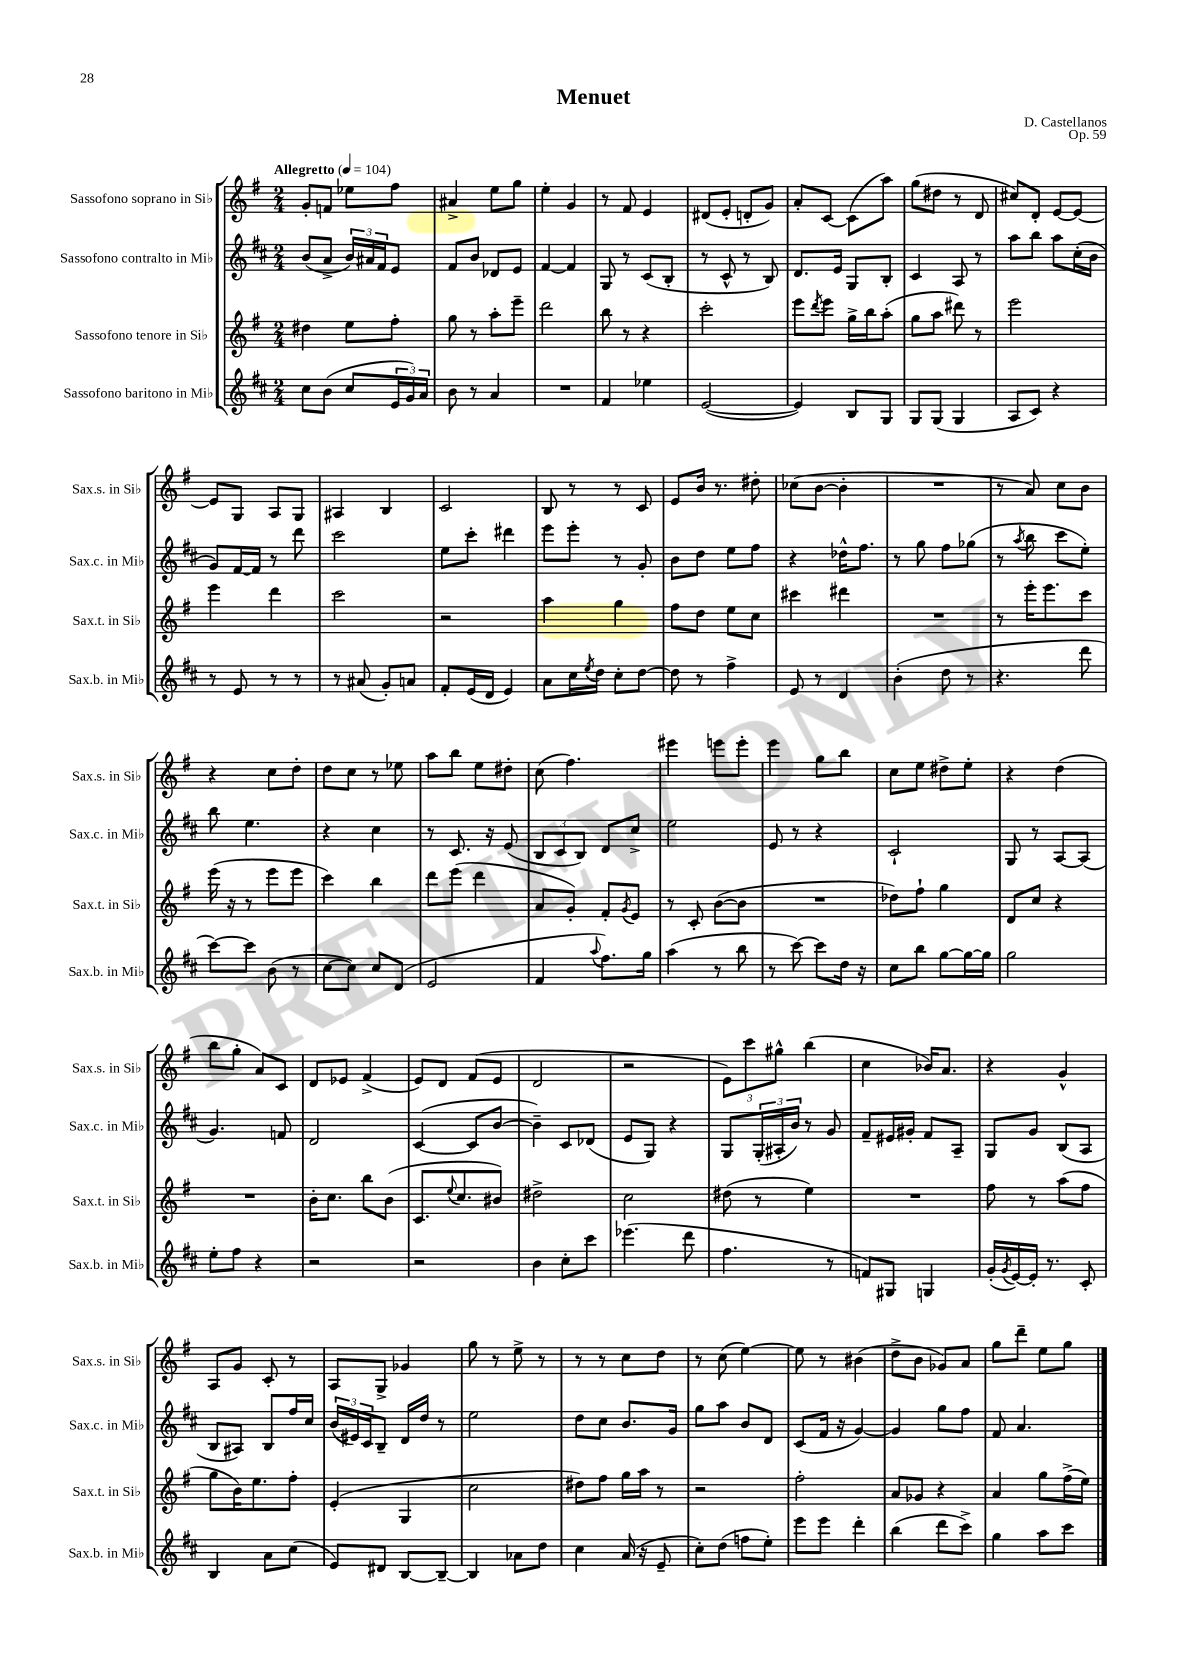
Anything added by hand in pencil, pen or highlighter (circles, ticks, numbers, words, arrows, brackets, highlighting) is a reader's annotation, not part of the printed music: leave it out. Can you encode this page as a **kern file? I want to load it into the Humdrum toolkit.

**kern	**kern	**kern	**kern
*part4	*part3	*part2	*part1
*staff4	*staff3	*staff2	*staff1
*I"Sassofono baritono in Mi♭	*I"Sassofono tenore in Si♭	*I"Sassofono contralto in Mi♭	*I"Sassofono soprano in Si♭
*I'Sax.b. in Mi♭	*I'Sax.t. in Si♭	*I'Sax.c. in Mi♭	*I'Sax.s. in Si♭
*clefG2	*clefG2	*clefG2	*clefG2
*k[f#c#]	*k[f#]	*k[f#c#]	*k[f#]
*M2/4	*M2/4	*M2/4	*M2/4
*MM104	*MM104	*MM104	*MM104
=1	=1	=1	=1
!	!	!	!LO:TX:a:B:t=Allegretto
8cc#\L	4dd#X\	(8b/L	8g'/L
(8b\J	.	8a^/J	8fn/J
8cc#/L	8ee\L	24b/LL)	8ee-X\L
.	.	24a#X/	.
.	.	24f#/J	.
24e/L	8ff#'\J	8e/J	8ff#\J
24g/)	.	.	.
24a/JJ	.	.	.
=2	=2	=2	=2
8b\	8gg\	8f#/L	4a#X^/
8r	8r	8b/J	.
4a/	8aa'\L	8d-X/L	8ee\L
.	8eee~\J	8e/J	8gg\J
=3	=3	=3	=3
2r	2ddd\	[4f#/	4ee'\
.	.	4f#/]	4g/
=4	=4	=4	=4
4f#/	8bb\	8G/	8r
.	8r	8r	8f#/
4ee-X\	4r	(8c#/L	4e/
.	.	8B'/J	.
=5	=5	=5	=5
([2e/	2ccc'\	8r	(8d#X/L
.	.	8c#^^/	8e'/J
.	.	8r	8dn'/L
.	.	8B/)	8g/J)
=6	=6	=6	=6
4e/])	8eee\L	8.d/L	8a'/L
.	8qddd/	.	.
.	8eee\J	.	[8c/J
.	.	16e/Jk	.
8B/L	16gg^\LL	8G/L	(8c\L]
.	16bb\J	.	.
8G/J	(8aa'\J	8B'/J	8aa\J)
=7	=7	=7	=7
8G/L	8gg\L	4c#/	(8gg\L
(8G/J	8aa\J	.	8dd#X\J
4G/	8ddd#X\)	8A/	8r
.	8r	8r	8d/
=8	=8	=8	=8
8A/L	2eee\	8aa\L	8cc#X/L)
8c#/J)	.	8bb\J	8d'/J
4r	.	8aa\L	[8e/L
.	.	(16cc#'\L	8e/J_
.	.	16b\JJ	.
!!LO:LB:g=z
=9	=9	=9	=9
8r	4eee\	8g/L)	8e/L]
8e/	.	[16f#/L	8G/J
.	.	16f#/JJ]	.
8r	4ddd\	8r	8A/L
8r	.	8ddd\	8G/J
=10	=10	=10	=10
8r	2ccc\	2ccc#\	4A#X/
(8a#X/	.	.	.
8g'/L)	.	.	4B/
8an/J	.	.	.
=11	=11	=11	=11
8f#'/L	2r	8ee\L	2c/
(16e/L	.	8ccc#'\J	.
16d/JJ	.	.	.
4e/)	.	4ddd#X\	.
=12	=12	=12	=12
8a\L	4aa\	8eee\L	8B/
16cc#\L	.	8eee'\J	8r
8qee/	.	.	.
16dd\JJ	.	.	.
8cc#'\L	4gg\	8r	8r
[8dd\J	.	8g'/	8c/
=13	=13	=13	=13
8dd\]	8ff#\L	8b\L	8e/L
8r	8dd\J	8dd\J	16b/Jk
.	.	.	8.r
4ff#^\	8ee\L	8ee\L	.
.	8cc\J	8ff#\J	8dd#X'\
=14	=14	=14	=14
8e/	4ccc#X\	4r	(8cc-X\L
8r	.	.	[8b\J
4d/	4ddd#X\	16dd-X^^\KL	4b'\]
.	.	8.ff#\J	.
=15	=15	=15	=15
(4b'\	2r	8r	2r
.	.	8gg\	.
8dd\	.	8ff#\L	.
8r	.	(8gg-X\J	.
=16	=16	=16	=16
4.r	8r	8r	8r
.	.	8qaa/	.
.	16eee'\KL	8bb\	8a/)
.	8.eee\	.	.
.	.	8ccc#\L	8cc\L
8ddd\	8ccc\J	8ee'\J)	8b\J
!!LO:LB:g=z
=17	=17	=17	=17
[8ccc#\L)	(16eee\	8bb\	4r
.	16r	.	.
8ccc#\J]	8r	4.ee\	.
(8b\	8eee\L	.	8cc\L
8r	8eee\J	.	8dd'\J
=18	=18	=18	=18
[8cc#\L	4ccc\)	4r	8dd\L
8cc#\J])	.	.	8cc\J
8cc#/L	4bb\	4cc#\	8r
(8d/J	.	.	8ee-X\
=19	=19	=19	=19
2e/	8ddd\L	8r	8aa\L
.	(8eee\J	8.c#/	8bb\J
.	4ddd\	.	8ee\L
.	.	16r	.
.	.	(8e/	8dd#X'\J
=20	=20	=20	=20
4f#/	8a/L	12B/L	(8cc\
.	.	12c#/	.
.	8g'/J)	.	4.ff#\)
.	.	12B/J)	.
8qqaa/	.	.	.
8.ff#\L)	8f#'/L	8d/L	.
.	8qg/	.	.
.	8e/J	8cc#^/J	.
16gg\Jk	.	.	.
=21	=21	=21	=21
(4aa\	8r	2ee\	4eee#X\
.	8c'/	.	.
8r	([8b\L	.	8eeen\L
8bb\	8b\J]	.	8eee'\J
=22	=22	=22	=22
8r	2r	8e/	4eee\
[8ccc#\)	.	8r	.
8ccc#\L]	.	4r	8gg\L
16dd\Jk	.	.	8bb\J
16r	.	.	.
=23	=23	=23	=23
8cc#\L	8dd-X\L)	2c#`/	8cc\L
8bb\J	8ff#`\J	.	8ee\J
[8gg\L	4gg\	.	8dd#X^\L
16gg\L_	.	.	8ee'\J
16gg\JJ]	.	.	.
=24	=24	=24	=24
2gg\	8d/L	8G/	4r
.	8cc/J	8r	.
.	4r	[8A/L	(4dd\
.	.	(8A/J]	.
!!LO:LB:g=z
=25	=25	=25	=25
8ee'\L	2r	4.g/)	8bb\L
8ff#\J	.	.	8gg'\J
4r	.	.	8a/L)
.	.	8fn/	8c/J
=26	=26	=26	=26
2r	16b'\KL	2d/	8d/L
.	8.cc\J	.	.
.	.	.	8e-X/J
.	8bb\L	.	(4f#^/
.	(8b\J	.	.
=27	=27	=27	=27
2r	8.c/L	([4c#/	8e/L)
.	.	.	8d/J
.	8qqee/	.	.
.	8.cc/	.	.
.	.	8c#/L]	(8f#/L
.	8b#X/J)	[8b/J	8e/J
=28	=28	=28	=28
4b\	2dd#X^\	4b~\])	2d/
8cc#'\L	.	8c#/L	.
8ccc#\J	.	(8d-X/J	.
=29	=29	=29	=29
(4.eee-X\	2cc\	8e/L	2r
.	.	8G/J)	.
.	.	4r	.
8ddd\	.	.	.
=30	=30	=30	=30
4.ff#\	(8dd#X\	8G/L	12e\L)
.	.	.	12ccc\
.	8r	(24G'/L	.
.	.	24A#X'/	12gg#X^^\J
.	.	24b/JJ)	.
.	4ee\)	8r	(4bb\
8r	.	8g/	.
=31	=31	=31	=31
8fn/L)	2r	8f#~/L	4cc\
8G#X/J	.	16e#X/L	.
.	.	16g#X'/JJ	.
4Gn/	.	8f#/L	16b-X/KL)
.	.	.	8.a/J
.	.	8A~/J	.
=32	=32	=32	=32
(16g'/LL	8ff#\	8G/L	4r
8qg/	.	.	.
[16e/)	.	.	.
16e'/JJ]	8r	8g/J	.
8.r	.	.	.
.	(8aa\L	(8B/L	4g^^/
8c#'/	8ff#\J	8A/J	.
!!LO:LB:g=z
=33	=33	=33	=33
4B/	8gg\L	8B/L	8A/L
.	16b\K)	8A#X/J)	8g/J
.	8.ee\	.	.
8a\L	.	8B/L	8c'/
(8cc#\J	8ff#'\J	16ff#/L	8r
.	.	16cc#/JJ	.
=34	=34	=34	=34
8e/L)	(4e'/	(24b/LL	8A/L
.	.	24e#X/)	.
.	.	24c#/J	.
8d#X/J	.	8B~/J	8G^/J
[8B/L	4G/	16d/LL	4g-X/
.	.	16dd/JJ	.
8B~/J_	.	8r	.
=35	=35	=35	=35
4B/]	2cc\	2ee\	8gg\
.	.	.	8r
8a-X\L	.	.	8ee^\
8dd\J	.	.	8r
=36	=36	=36	=36
4cc#\	8dd#X\L)	8dd\L	8r
.	8ff#\J	8cc#\J	8r
(16a/	16gg\LL	8.b/L	8cc\L
16r	16aa\JJ	.	.
8e~/	8r	.	8dd\J
.	.	16g/Jk	.
=37	=37	=37	=37
8cc#'\L)	2r	8gg\L	8r
(8dd\J	.	8aa\J	(8cc\
8ffn\L	.	8b/L	[4ee\)
8ee'\J)	.	8d/J	.
=38	=38	=38	=38
8eee\L	2ff#'\	(8c#/L	8ee\]
8eee\J	.	16f#/Jk	8r
.	.	16r	.
4ddd'\	.	[4g/)	(4b#X\
=39	=39	=39	=39
(4bb\	8a/L	4g/]	8dd^\L
.	8g-X/J	.	8b\J
8ddd\L	4r	8gg\L	8g-X/L)
8ccc#^\J)	.	8ff#\J	8a/J
=40	=40	=40	=40
4gg\	4a/	8f#/	8gg\L
.	.	4.a/	8ddd~\J
8aa\L	8gg\L	.	8ee\L
8ccc#\J	(16ff#^\L	.	8gg\J
.	16ee\JJ)	.	.
==	==	==	==
*-	*-	*-	*-
